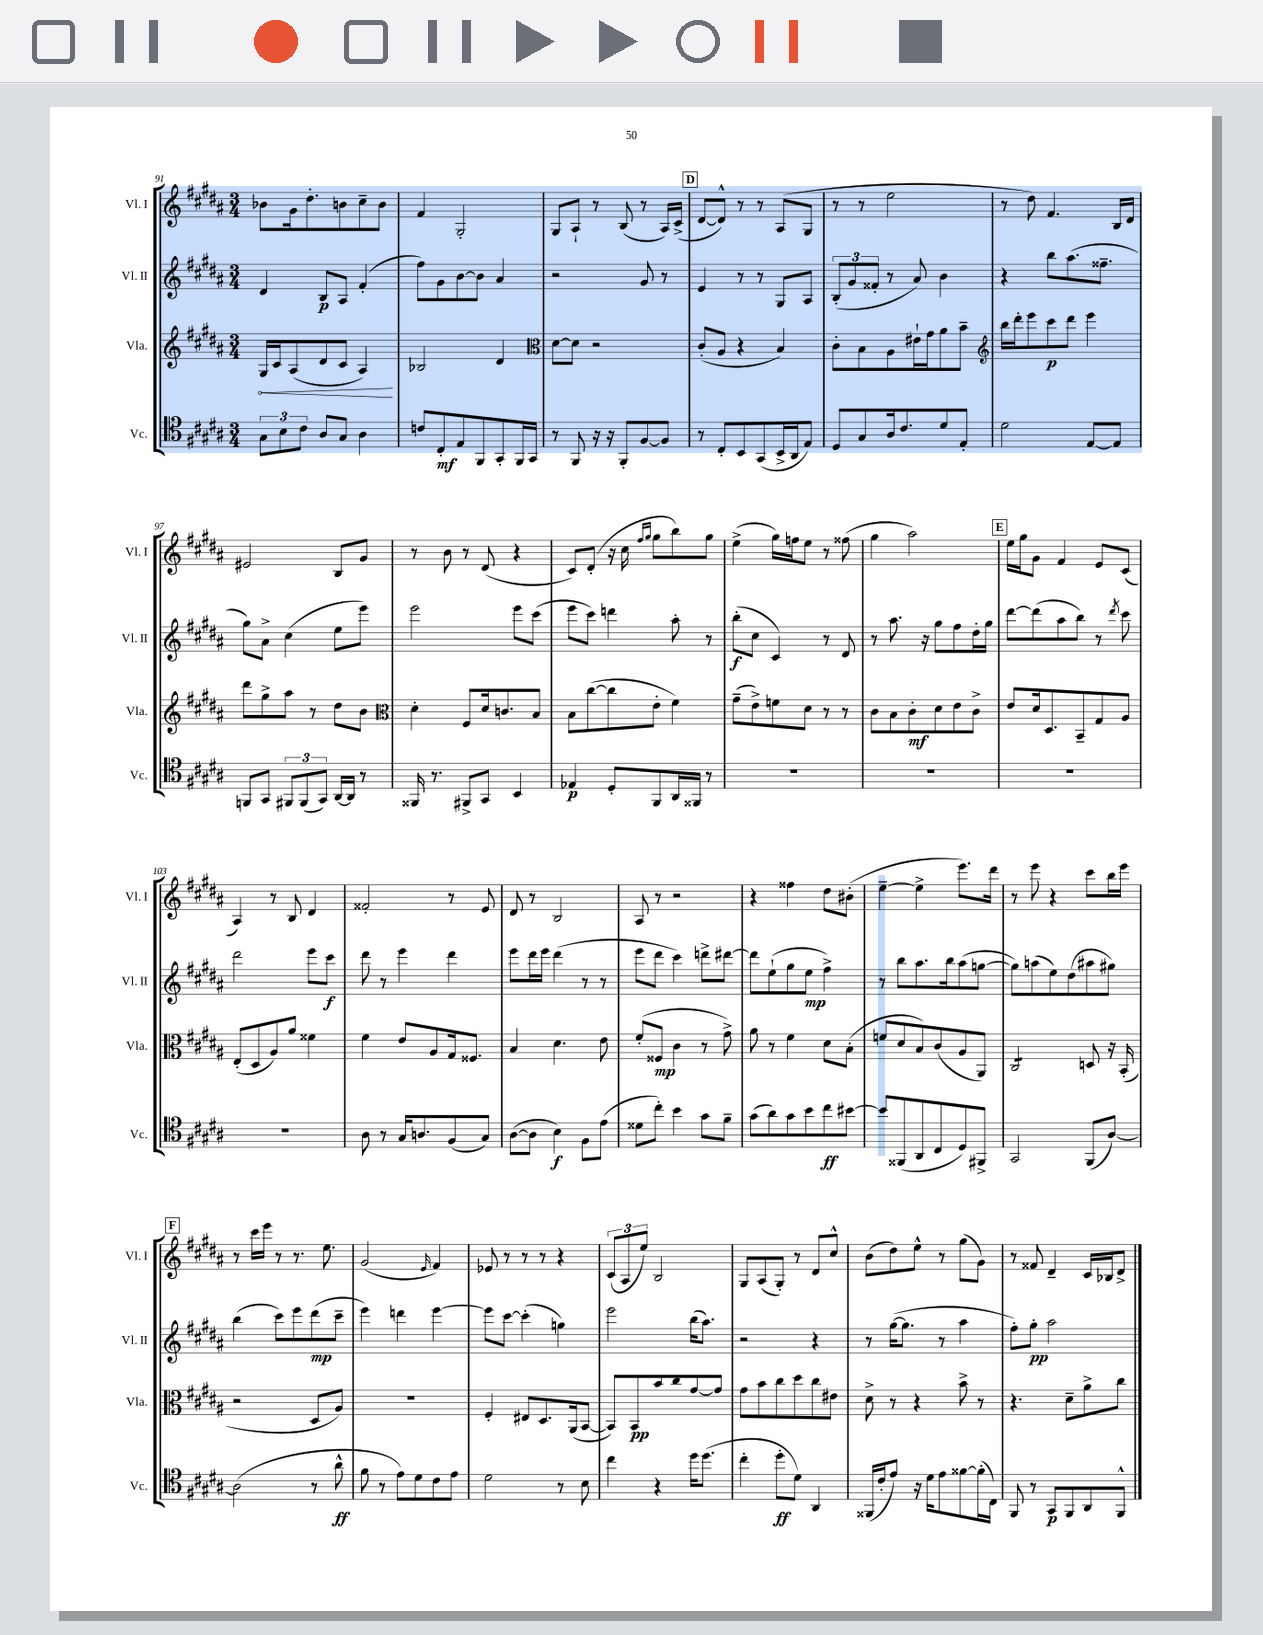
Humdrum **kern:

**kern	**kern	**kern	**kern
*staff4	*staff3	*staff2	*staff1
*clefC4	*clefG2	*clefG2	*clefG2
*k[f#c#g#d#a#]	*k[f#c#g#d#a#]	*k[f#c#g#d#a#]	*k[f#c#g#d#a#]
*M3/4	*M3/4	*M3/4	*M3/4
12G#\L	16G#/LL	4d#/	8b-\L
.	16c#/J	.	.
12B\	.	.	.
.	(8A#/	.	16g#\k
12c#\J	.	.	.
.	.	.	8.dd#'\
8A#/L	8d#/	8B/L	.
8G#/J	8c#/J	8A#/J	8b\
4A#\	4A#/)	(4f#'/	8cc#~\
.	.	.	8b\J
=	=	=	=
8c/L	2B-/	8ff#\L)	4f#/
8C#'/	.	8g#\	.
8E/	.	[8b\	2G#'/
8FF#/	.	8b\]J	.
8GG#'/	4d#/	4a#/	.
16FF#/L	.	.	.
16GG#/JJ	.	.	.
=	=	=	=
*	*clefC3	*	*
8r	[8d#\L	2r	8G#/L
8FF#/	8d#\]J	.	8A#`/J
16r	2r	.	8r
16r	.	.	.
8FF#'/L	.	.	(8B/
[8F#/	.	8g#/	8r
8F#/]J	.	8r	16A#/LL)
.	.	.	(16c#^/JJ
=	=	=	=
8r	(8c#'/L	4e/	[8d#/L
8C#'/L	8A#/J	.	8d#^^/]J)
8BB/	4r	8r	8r
(8GG#/	.	8r	8r
16BB^/L	4B/)	8G#/L	(8A#/L
16AA#/J	.	.	.
8E/J)	.	8A#/J	8G#/J
=	=	=	=
8D#/L	8c#'\L	(12B'/L	8r
.	.	12g#/	.
8G#/	8B\	.	8r
.	.	12f##'/J	.
16A#/k	8A#\	8r	2ee\
8.c#/	.	.	.
.	16e#`\L	8a#/)	.
.	16g#\J	.	.
8d#/	8a#\	4b\	.
8E'/J	8b~\J	.	.
=	=	=	=
*	*clefG2	*	*
2d#\	16bb\LL	4r	8r
.	16ddd#'\J	.	.
.	8eee\	.	8dd#\)
.	8ccc#\	8bb\L	4.f#/
.	8ddd#\J	(8.aa#\	.
[8E/L	4eee\	.	.
.	.	8.ff##~\J	.
8E/]J	.	.	16B/LL
.	.	.	16d#/JJ
=	=	=	=
8FF/L	8ddd#\L	8gg#\L)	2e#/
8GG#/J	8gg#^\	8a#^\J	.
12FF#/L	8aa#\J	(4cc#\	.
(12FF#/	.	.	.
.	8r	.	.
12GG#/J)	.	.	.
[16AA#/LL	8dd#\L	8ee\L	8B/L
16AA#/]JJ	.	.	.
8r	8b\J	8eee\J)	8g#/J
=	=	=	=
*	*clefC3	*	*
16FF##/	4d#'\	2eee\	8r
8.r	.	.	.
.	.	.	8b\
8FF#^/L	8F#/L	.	8r
8GG#/J	16d#/k	.	(8d#/
.	8.c/	.	.
4BB/	.	8eee\L	4r
.	8B/J	(8ccc#\J	.
=	=	=	=
4E-/	8B\L	8eee\L	8c#/L)
.	([8cc#\	8ccc#\J)	(8d#'/J
8D#'/L	8cc#\]	4ddd\	16r
.	.	.	16cc#\
.	.	.	16qqff#/LL
.	.	.	16qqgg#/JJ
8FF#/	8e'\J	.	8gg#\L
16AA#/L	4f#\)	8aa#'\	8bb\)
16FF##/JJ	.	.	.
8r	.	8r	8gg#\J
=	=	=	=
2.r	(8g#~\L	(8bb'\L	(4ee^\
.	8e^\)	8cc#\J	.
.	8f\	4c#/)	16gg#\LL)
.	.	.	16ff\J
.	8d#\J	.	8ee\J
.	8r	8r	8r
.	8r	8d#/	(8ff##\
=	=	=	=
2.r	8c#\L	8r	4gg#\
.	8B\	8.aa#\	.
.	8c#'\	.	2aa#\)
.	.	16r	.
.	8d#\	8gg#\L	.
.	8e\	8ff#\	.
.	8c#^\J	16dd#'\L	.
.	.	16gg#\JJ	.
=	=	=	=
2.r	8e/L	[8ddd#\L	16ee\LL
.	.	.	16gg#\J
.	16d#/k	(8ddd#\]	8g#\J
.	8.D#/	.	.
.	.	8aa#\	4f#/
.	8BB~/	8bb\J)	.
.	8G#/	8r	8e/L
.	.	8qddd#/	.
.	8A#/J	8ccc#\	(8c#/J
=	=	=	=
2.r	(8E'/L	2ddd#\	4A#/)
.	8D#/	.	.
.	8A#/)	.	8r
.	8a#/J	.	8B/
.	4f##\	8eee\L	4d#/
.	.	8ccc#\J	.
=	=	=	=
8A#\	4f#\	8ddd#\	2f##'/
8r	.	8r	.
16G#/LK	8e/L	4eee\	.
8.A/	.	.	.
.	8A#/	.	.
(8F#/	16G#/k	4ddd#\	8r
.	8.F##/J	.	.
8G#/J)	.	.	8e/
=	=	=	=
([8A#\L	4B/	8eee\L	8d#/
8A#\]J	.	16ddd#\L	8r
.	.	16eee\JJ	.
4B\)	4.d#\	(4ddd#\	2B/
8F#\L	.	8r	.
(8e\J	8e\	8r	.
=	=	=	=
8d##\L	(8f#'/L	8eee\L	8A#/
8cc#'\J)	8F##/J	8ddd#\J	8r
4b\	4c#\	4ccc#\)	2r
8g#\L	8r	8ddd^\L	.
8f#~\J	8g#^\)	[8ddd#\J	.
=	=	=	=
(8g#\L	8a#\	8ddd#\]L	4r
8a#\)	8r	(8ee`\	.
8g#\	4f#\	8gg#\	4ff##\
8b\	.	8ee\J	.
8cc#\	8d#\L	4ff#^\)	8dd#\L
[8b#\J	(8B'\J	.	(8b#'\J
=	=	=	=
8b#/]L	8f/L	8r	[4ee~\
(8FF##/	8d#/	8bb\L	.
8AA#/	8B/)	8.aa#\	4ee^\]
8C#/	(8c#/	.	.
.	.	16bb\k	.
8D#/)	8A#/	(8aa#\	8.eee\L)
8FF#^/J	8AA#/J)	[8gg\J	.
.	.	.	16ddd#\Jk
=	=	=	=
2GG#/	2C#/	8gg\]L)	8r
.	.	(8aa\	8eee\
.	.	8ee\)	4r
.	.	(8dd#\	.
(8FF#/L	8D/	8aa#\	8ccc#\L
[8A#/J)	16r	8gg#\J)	16bb\L
.	(16BB'/	.	16eee\JJ
=	=	=	=
(2A#\]	2r	(4bb\	8r
.	.	.	16ccc#\LL
.	.	.	16eee\JJ
.	.	8ccc#\L)	8r
.	.	8eee\	8.r
8r	8D#/L	(8ddd#\	.
.	.	.	8.ee\
8a#^^\	8A#/J)	8ccc#~\J	.
=	=	=	=
8f#\	2.r	4eee\)	(2g#/
8r	.	.	.
8e\L)	.	4ddd\	.
8d#\	.	.	.
.	.	.	16qqe/
8c#\	.	[4eee\	4f#/)
8e\J	.	.	.
=	=	=	=
2d#\	4F#'/	8eee\]L	8e-/
.	.	[8ccc#\J	8r
.	8E#/L	(4ccc#'\]	8r
.	8.D#/	.	8r
8r	.	4gg\)	4r
.	(16AA#/k	.	.
8B\	[8BB/J	.	.
=	=	=	=
4cc#\	8BB/]L)	2eee\	(12c#/L
.	.	.	12A#/
.	8BB/	.	.
.	.	.	12ee/J)
4r	8b/	.	2B/
.	8cc#/	.	.
16dd#\LK	[8g#/	(16bb\LK	.
(8.dd#\J	.	8.aa#\J)	.
.	8g#/]J	.	.
=	=	=	=
4cc#'\	8g#\L	2r	8G#/L
.	8b\	.	(8A#/
8dd#'\L	8cc#\	.	8G#'/J)
8d#\J)	8dd#\	.	8r
4AA#/	8cc#\	4r	8d#/L
.	8e#\J	.	8cc#^^/J
=	=	=	=
(16FF##/LL	8d#^\	8r	(8b\L
16c#'/J	.	.	.
8e/J)	8r	([16gg#\LK	8dd#\)
.	.	8.gg#\]J	.
16r	4r	.	8ee^^\J
16d#\LK	.	.	.
8e\	.	8r	8r
[8f##\	8b^\	4aa#\	(8gg#\L
(16f##'\]L	8r	.	8g#\J)
16C#\JJ)	.	.	.
=	=	=	=
8FF#/	4.r	8ff#'\L)	8r
8r	.	8gg#'\J	8f##/
8GG#/L	.	2aa#\	4d#~/
8FF#/	8d#~\L	.	.
8AA#/	8a#^\	.	16c#/LL
.	.	.	16B-/J
8FF#^^/J	8cc#\J	.	8d#^/J
==	==	==	==
*-	*-	*-	*-
